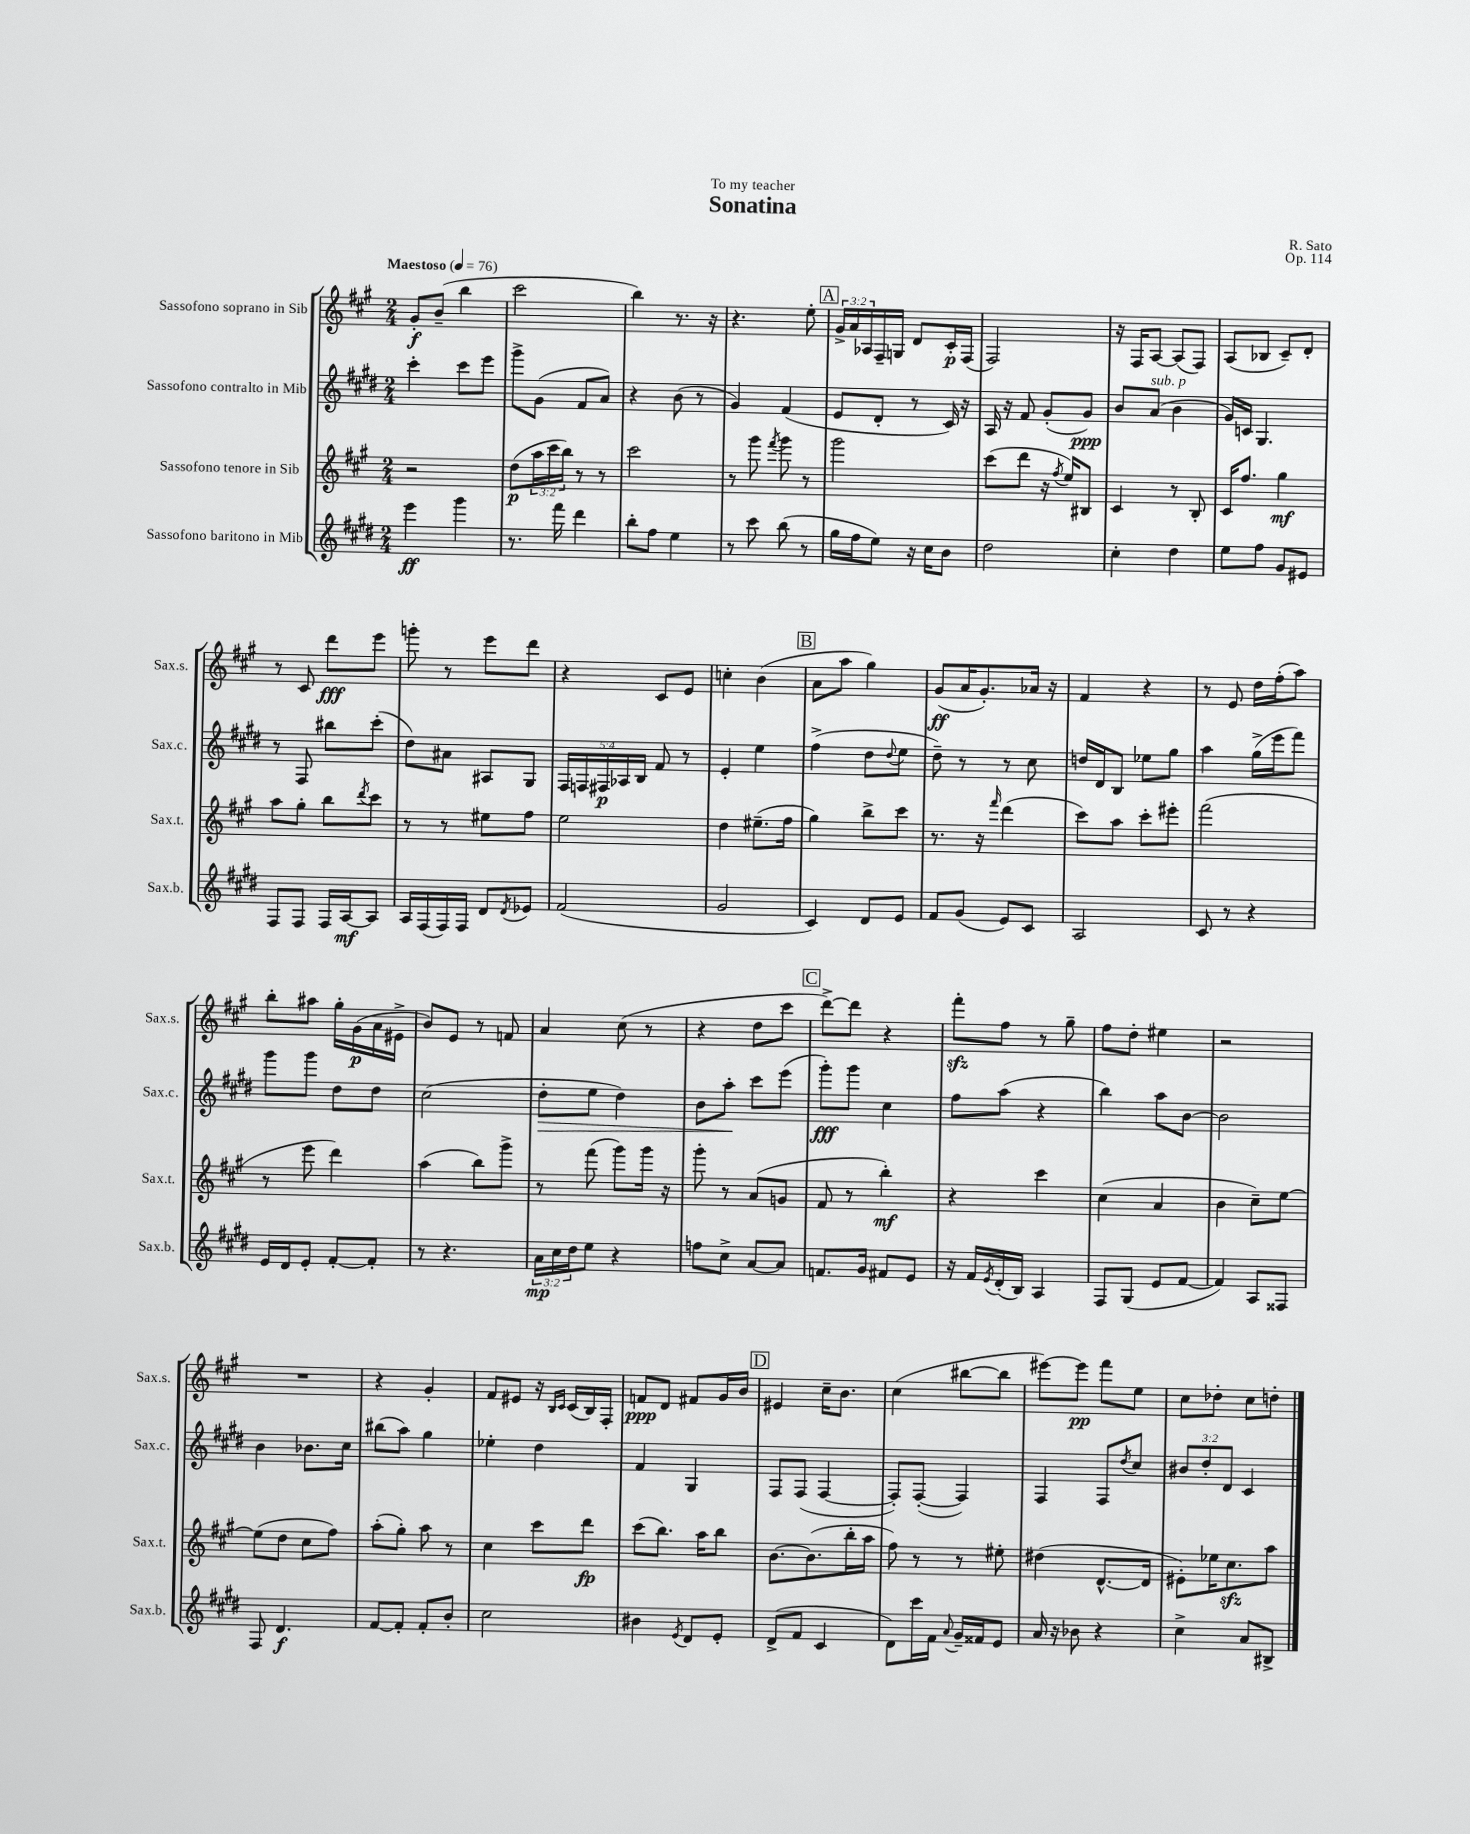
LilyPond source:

\header { title = "Sonatina" composer = "R. Sato" dedication = "To my teacher" opus = "Op. 114" }
<<
\new StaffGroup <<
\new Staff = "s0" \with { instrumentName = "Sassofono soprano in Sib" shortInstrumentName = "Sax.s." } {
    \clef treble \key a \major \numericTimeSignature \time 2/4 \override Staff.TupletNumber.text = #tuplet-number::calc-fraction-text \tempo "Maestoso" 4 = 76
    gis'8-.\f b'8--( b''4 |
    cis'''2 |
    b''4) r8. r16 |
    r4. e''8-. |
    \mark \markup { \box "A" } \tuplet 3/2 { gis'16-> a'16 aes16 } fis16-- g16 d'8 cis'16-.\p fis16( |
    fis2) |
    r16 fis16 a8~ a8( fis8) |
    a8( bes8 cis'8--) d'8-. |
    r8 cis'8 d'''8\fff e'''8 |
    g'''8-. r8 e'''8 d'''8 |
    r4 cis'8 e'8 |
    c''4-. b'4( |
    \mark \markup { \box "B" } a'8 a''8 gis''4) |
    gis'8\ff( a'16 gis'8.-.) aes'16 r16 |
    fis'4 r4 |
    r8 e'8 d''16 fis''16-.( a''8) |
    b''8-. ais''8 gis''16-. gis'16\p( a'16 eis'16-> |
    b'8) e'8 r8 f'8 |
    a'4 cis''8( r8 |
    r4 d''8 cis'''8 |
    \mark \markup { \box "C" } d'''8~->) d'''8 r4 |
    fis'''8-.\sfz fis''8 r8 gis''8-- |
    fis''8 d''8-. eis''4 |
    r2 |
    R2 |
    r4 gis'4-. |
    fis'8 eis'8 r16 \grace { b16 cis'16 } cis'16( b16) fis16-. |
    f'8\ppp d'8 fis'8 gis'16 b'16 |
    \mark \markup { \box "D" } eis'4 cis''16-- b'8. |
    cis''4( bis''8~ bis''8 |
    eis'''8~) eis'''8\pp fis'''8 e''8 |
    cis''8 des''8-. cis''8 d''8-. \bar "|." |
}
\new Staff = "s1" \with { instrumentName = "Sassofono contralto in Mib" shortInstrumentName = "Sax.c." } {
    \clef treble \key e \major \numericTimeSignature \time 2/4 \override Staff.TupletNumber.text = #tuplet-number::calc-fraction-text
    cis'''4-. cis'''8 e'''8 |
    gis'''8-> gis'8( fis'8 a'8) |
    r4 b'8( r8 |
    gis'4) fis'4( |
    \mark \markup { \box "A" } e'8 dis'8-. r8 cis'16) r16 |
    a16 r16 fis'8 gis'8-.( gis'8\ppp) |
    b'8 a'8^\markup { \italic "sub. p" }( b'4 |
    gis'16) c'16 gis4. |
    r8 fis8 bis''8 cis'''8-.( |
    dis''8) ais'8 ais8 gis8 |
    \tuplet 5/4 { fis16 f16 fis16\p aes16 b16 } fis'8 r8 |
    e'4-. e''4 |
    \mark \markup { \box "B" } fis''4->( dis''8 \appoggiatura { dis''8 } e''8 |
    dis''8--) r8 r8 cis''8 |
    d''16 dis'16 b8 ees''8 gis''8 |
    a''4 gis''16->( e'''16 fis'''8) |
    gis'''8 gis'''8 dis''8 dis''8 |
    cis''2( |
    dis''8-.\> e''8 dis''4) |
    b'8 a''8-.\! cis'''8 e'''8( |
    \mark \markup { \box "C" } gis'''8-.\fff) gis'''8 cis''4 |
    fis''8 a''8( r4 |
    b''4) a''8 b'8~ |
    b'2 |
    b'4 bes'8. cis''16 |
    bis''8( a''8) gis''4 |
    ees''4-. dis''4 |
    fis'4 gis4 |
    \mark \markup { \box "D" } fis8 fis8( fis4~ |
    fis8-.) fis8~-.( fis4) |
    fis4 fis8 \acciaccatura { dis''8 } cis''8 |
    \tuplet 3/2 { bis'8 dis''8-. dis'8 } cis'4 \bar "|." |
}
\new Staff = "s2" \with { instrumentName = "Sassofono tenore in Sib" shortInstrumentName = "Sax.t." } {
    \clef treble \key a \major \numericTimeSignature \time 2/4 \override Staff.TupletNumber.text = #tuplet-number::calc-fraction-text
    r2 |
    d''8\p( \tuplet 3/2 { a''16 cis'''16 b''16) } r8 r8 |
    cis'''2 |
    r8 gis'''8 \acciaccatura { fis'''8 } gis'''8 r8 |
    \mark \markup { \box "A" } gis'''2 |
    cis'''8( d'''8 r16 \acciaccatura { fis''8 } e''16) bis8 |
    cis'4 r8 b8-. |
    cis'16 fis''8. gis''4\mf |
    a''8 gis''8-. b''8 \acciaccatura { d'''8 } cis'''8 |
    r8 r8 eis''8 fis''8 |
    e''2 |
    d''4 eis''8.--( fis''16 |
    \mark \markup { \box "B" } gis''4) b''8-> cis'''8 |
    r8. r16 \grace { fis'''16 } d'''4( |
    cis'''8) a''8 cis'''8-. eis'''8-. |
    fis'''2( |
    r8 e'''8 d'''4) |
    a''4( b''8) gis'''8-> |
    r8 fis'''8( gis'''8) gis'''16 r16 |
    gis'''8-. r8 a'8( g'8 |
    \mark \markup { \box "C" } fis'8 r8 b''4-.\mf) |
    r4 cis'''4 |
    cis''4( a'4 |
    b'4 cis''8--) e''8~ |
    e''8( d''8 cis''8 fis''8) |
    a''8-.( gis''8-.) a''8 r8 |
    cis''4 cis'''8 d'''8\fp |
    cis'''8( b''8.) a''16 b''8 |
    \mark \markup { \box "D" } b'8.~ b'8.( b''16-. a''16 |
    fis''8) r8 r8 eis''8-. |
    dis''4( d'8.~-^ d'16 |
    eis'8-.) ees''16 cis''8.\sfz a''8 \bar "|." |
}
\new Staff = "s3" \with { instrumentName = "Sassofono baritono in Mib" shortInstrumentName = "Sax.b." } {
    \clef treble \key e \major \numericTimeSignature \time 2/4 \override Staff.TupletNumber.text = #tuplet-number::calc-fraction-text
    e'''4\ff gis'''4 |
    r8. fis'''16 dis'''4 |
    b''8-. fis''8 e''4 |
    r8 cis'''8 b''8( r8 |
    \mark \markup { \box "A" } gis''16 fis''16 e''8) r16 cis''16 b'8 |
    dis''2 |
    cis''4-. dis''4 |
    e''8 fis''8 gis'8 eis'8 |
    fis8 fis8 fis16 a16~\mf a8 |
    a16 fis16( fis16) fis16 dis'8 \acciaccatura { dis'8 } ees'8 |
    fis'2( |
    gis'2 |
    \mark \markup { \box "B" } cis'4) dis'8 e'8 |
    fis'8 gis'8( e'8) cis'8 |
    a2 |
    cis'8 r8 r4 |
    e'16 dis'16 e'8-. fis'8~-. fis'8-. |
    r8 r4. |
    \tuplet 3/2 { a'16\mp cis''16 dis''16 } e''8 r4 |
    f''8 cis''8-> a'8~ a'8 |
    \mark \markup { \box "C" } f'8. gis'16 fis'8 e'8 |
    r16 fis'16 \acciaccatura { e'8 } dis'16-.( b16) a4 |
    fis8 gis8( e'8 fis'8~ |
    fis'4) a8 fisis8 |
    fis8 dis'4.\f |
    fis'8~ fis'8-. fis'8-. b'8-. |
    cis''2 |
    bis'4 \acciaccatura { e'8 } dis'8 e'8-. |
    \mark \markup { \box "D" } dis'8->( fis'8 cis'4 |
    dis'8) cis'''16 fis'16 \appoggiatura { a'8 } gis'16-- fisis'16 e'8 |
    a'16 r16 bes'8 r4 |
    cis''4-> a'8 bis8-> \bar "|." |
}
>>
>>
\layout { \context { \Score \remove "Bar_number_engraver" } }
